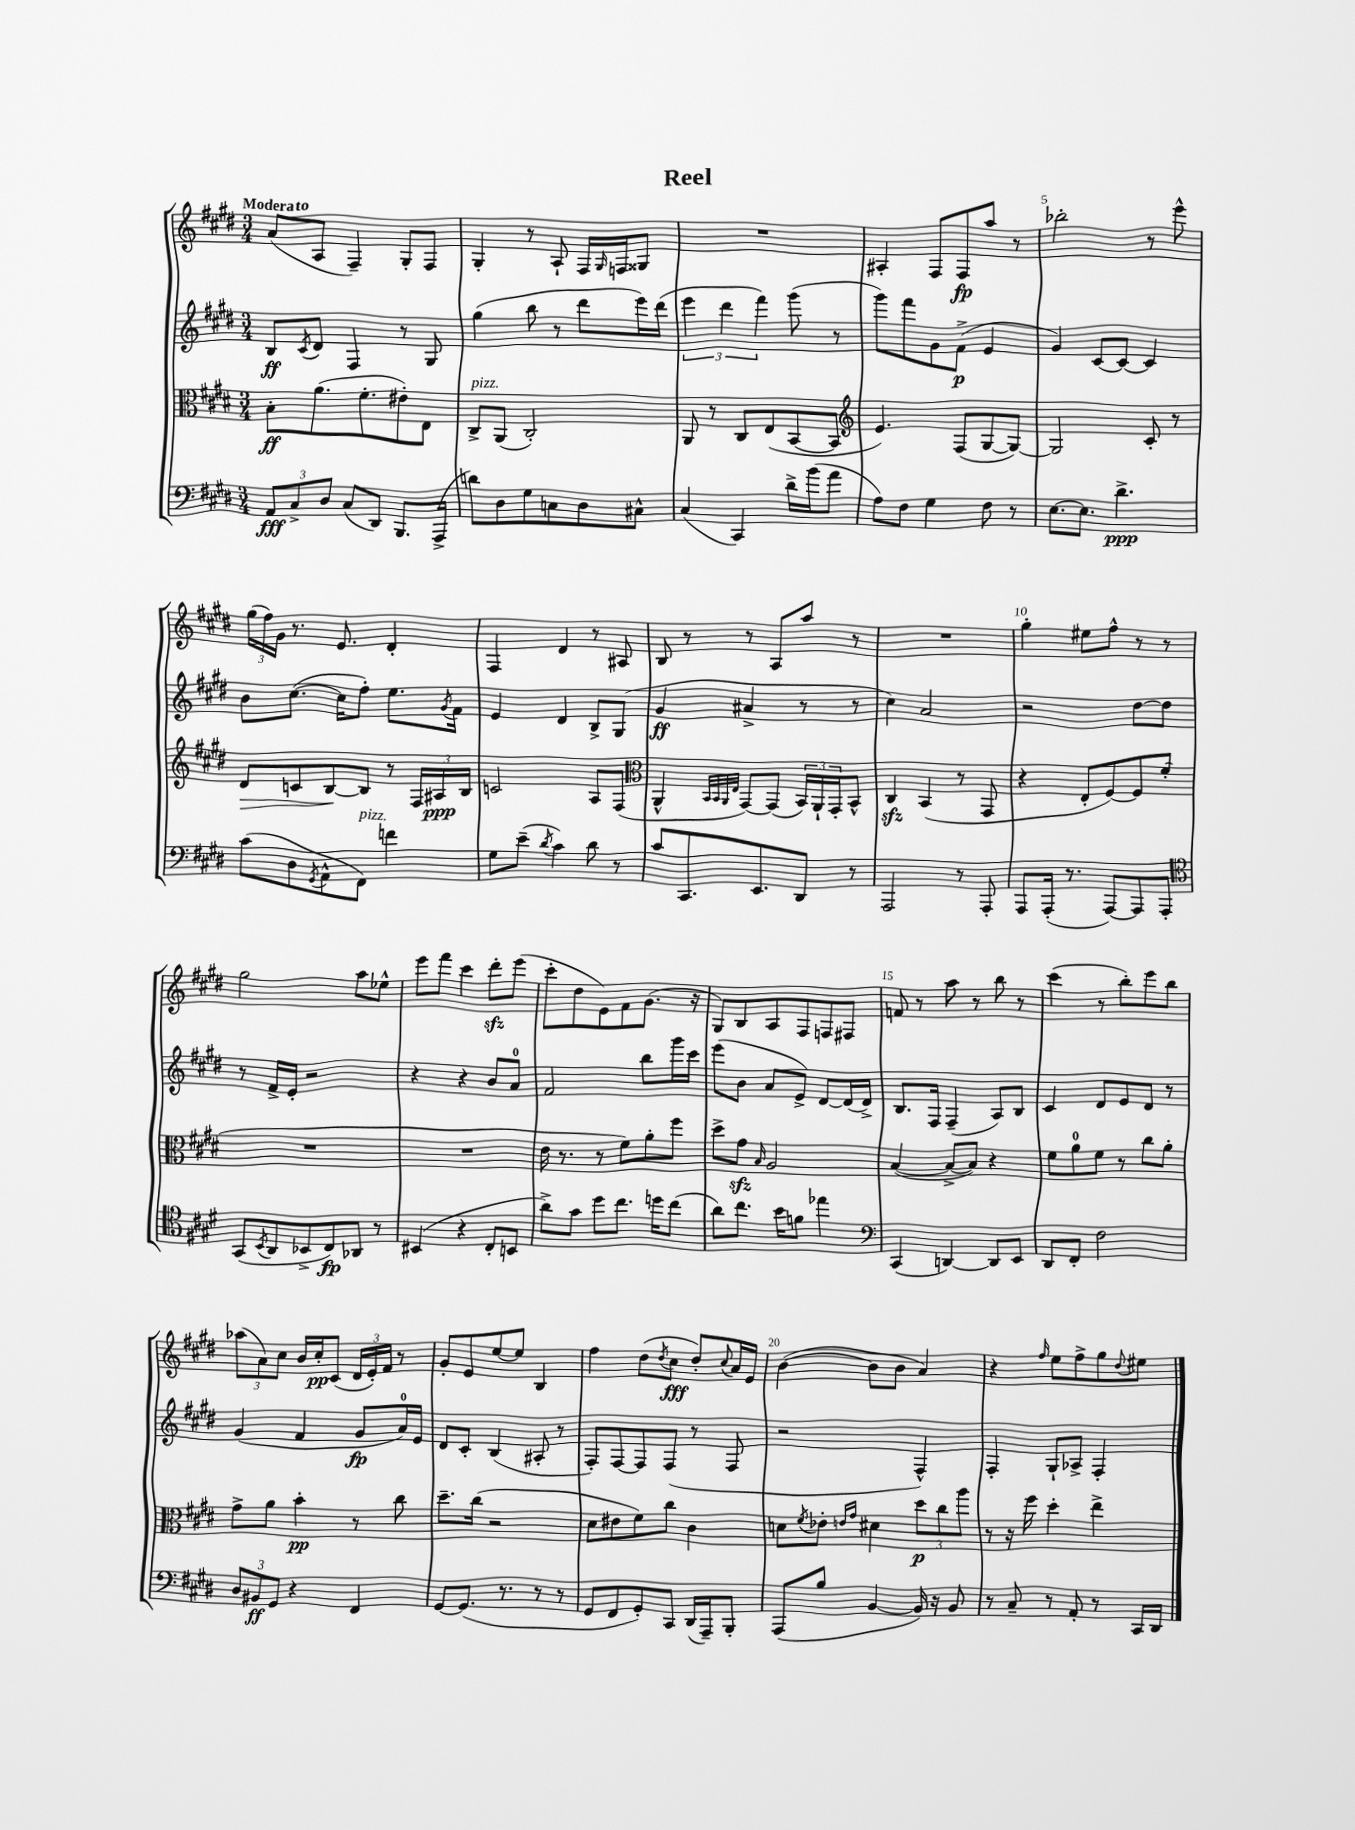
\header { title = "Reel" }
<<
\new StaffGroup <<
\new Staff = "s0" {
    \clef treble \key e \major \numericTimeSignature \time 3/4 \tempo "Moderato"
    a'8( a8 fis4--) gis8-. fis8 |
    gis4-. r8 a8-! fis16 \grace { gis16 } f16 gisis8 |
    R2. |
    ais4-. fis8 fis8\fp a''8 r8 |
    bes''2-. r8 e'''8-^ |
    \tuplet 3/2 { gis''16( fis''16) gis'16 } r8. e'8. dis'4-. |
    fis4 dis'4 r8 ais8 |
    b8 r8 r8 a8 a''8 r8 |
    R2. |
    gis''4-. eis''8 fis''8-^ r8 r8 |
    gis''2 a''8 ees''8-^ |
    e'''8 fis'''8 cis'''4 dis'''8-.\sfz e'''8( |
    cis'''8-. dis''8 e'8) fis'8 gis'8.( r16 |
    gis8) b8 a8 fis8 f8 fis8 |
    f'8 r8 a''8 r8 b''8 r8 |
    cis'''4( r8 b''8-.) e'''8 b''8 |
    \tuplet 3/2 { aes''8( a'8) cis''8 } b'16 cis''16-.\pp cis'8( \tuplet 3/2 { dis'16 e'16-.) fis'16 } r8 |
    gis'8-. e'8 e''8~ e''8 b4 |
    fis''4 dis''8( \acciaccatura { dis''8 } cis''8\fff dis''8-.) \appoggiatura { cis''8 } a'16 e'16 |
    b'4~( b'8 b'8 a'4) |
    r4 \grace { fis''16 } e''8 fis''8-> gis''8 \appoggiatura { dis''8 } eis''8 \bar "|." |
}
\new Staff = "s1" {
    \clef treble \key e \major \numericTimeSignature \time 3/4
    b8\ff \acciaccatura { cis'8 } dis'8 fis4 r8 gis8 |
    gis''4( b''8 r8 dis'''8 e'''16) dis'''16( |
    \tuplet 3/2 { e'''4 dis'''4 fis'''4) } gis'''8( r8 |
    gis'''8) fis'''8 gis'8 fis'8->\p( e'4 |
    gis'4) cis'8~ cis'8~ cis'4 |
    b'8 cis''8.~( cis''16 fis''8-.) e''8. \acciaccatura { gis'8 } fis'16 |
    e'4 dis'4 b8-> gis8( |
    gis'4\ff ais'4-> r8 r8 |
    cis''4) a'2 |
    r2 dis''8~ dis''8 |
    r8 fis'16-> e'16-. r2 |
    r4 r4 b'8 a'8-0 |
    fis'2 b''8 gis'''16 cis'''16 |
    e'''8( b'8 a'8 e'8->) dis'8~ dis'16( dis'16->) |
    b8. fis16 fis4--( a8) b8 |
    cis'4 dis'8 e'8 dis'8 r8 |
    gis'4( fis'4 gis'8\fp a'16-0) e'16 |
    dis'8 cis'8-. b4( ais8-. r8 |
    fis8-.) fis8~ fis8 fis8( r8 fis8 |
    r2 fis4-^) |
    fis4-. gis8-! aes8-> fis4-. \bar "|." |
}
\new Staff = "s2" {
    \clef alto \key e \major \numericTimeSignature \time 3/4
    b8-.\ff a'8.( fis'8.-. eis'8-.) e8 |
    cis8->^\markup { \italic "pizz." } a,8( cis2-.) |
    a,8 r8 cis8 e8( b,8~ b,8 |
    \clef treble e'4.) fis8( gis8~ gis8~) |
    gis2 cis'8-. r8 |
    dis'8\> c'8 b8~\! b8 r8 \tuplet 3/2 { fis16 ais16\ppp b16 } |
    c'2 a8 fis8( |
    \clef alto a,4-^ \grace { b,32 b,32 a,32 e32 } gis,8~) gis,8( \tuplet 3/2 { b,16) a,16-! gis,16-. } b,8-^ |
    cis4\sfz b,4( r8 gis,8 |
    r4 e8-. fis8~) fis8 fis'8-.( |
    R2. |
    R2. |
    e'16 r8. r8 fis'8) a'8-. fis''8 |
    dis''8-> gis'8\sfz \grace { b16 } a2 |
    b4~( b8~-> b8) r4 |
    fis'8 a'8-0 fis'8 r8 cis''8 a'8-. |
    gis'8-> a'8 b'4-.\pp r8 cis''8 |
    dis''8.-- cis''16( r2 |
    dis'8 eis'8 fis'8) cis''8 cis'4 |
    d'8 \acciaccatura { fis'8 } ees'8-. \grace { e'16 gis'16 } dis'4 \tuplet 3/2 { dis''8\p cis''8 a''8 } |
    r8 r16 fis''16 dis''4-. e''4-> \bar "|." |
}
\new Staff = "s3" {
    \clef bass \key e \major \numericTimeSignature \time 3/4
    \tuplet 3/2 { a,8\fff cis8-> dis8 } cis8( dis,8) b,,8. a,,16->( |
    d'8) dis8 gis8 c8 dis8 cis8-^ |
    cis4( cis,4) dis'16-> b'16( a'8 |
    a8) fis8 gis4 fis8 r8 |
    e8.~ e8. dis'4.->\ppp |
    cis'8( dis8 \acciaccatura { gis,8 } a,8-^ fis,8^\markup { \italic "pizz." }) f'4 |
    gis8 e'8--( \acciaccatura { dis'8 } cis'4) dis'8 r8 |
    cis'8 cis,8. e,8. dis,8 r8 |
    a,,2 r8 a,,8-. |
    a,,8 a,,16-.( r8. a,,8~) a,,8 a,,8-. |
    \clef tenor gis,8( \acciaccatura { b,8 } a,8 bes,8-> cis8\fp) aes,8 r8 |
    bis,4( r4 cis8-. b,8 |
    a'8->) gis'8 dis''8 cis''8. d''16 cis''8( |
    a'8) cis''8. b'16 f'8 ees''4 |
    \clef bass cis,4( d,4~) d,8 e,8 |
    dis,8 fis,8-. fis2 |
    \tuplet 3/2 { dis8 bis,8\ff gis,8 } r4 fis,4 |
    gis,8~ gis,8.( r8. r8 r8 |
    gis,8 fis,8 gis,8-.) cis,8 dis,16( a,,16--) b,,8-. |
    a,,8( b8 b,4~ b,16) r16 b,8 |
    r8 cis8-- r8 a,8-. r8 cis,16 dis,16 \bar "|." |
}
>>
>>
\layout { \context { \Score \override BarNumber.break-visibility = ##(#f #t #t) barNumberVisibility = #(every-nth-bar-number-visible 5) } }
